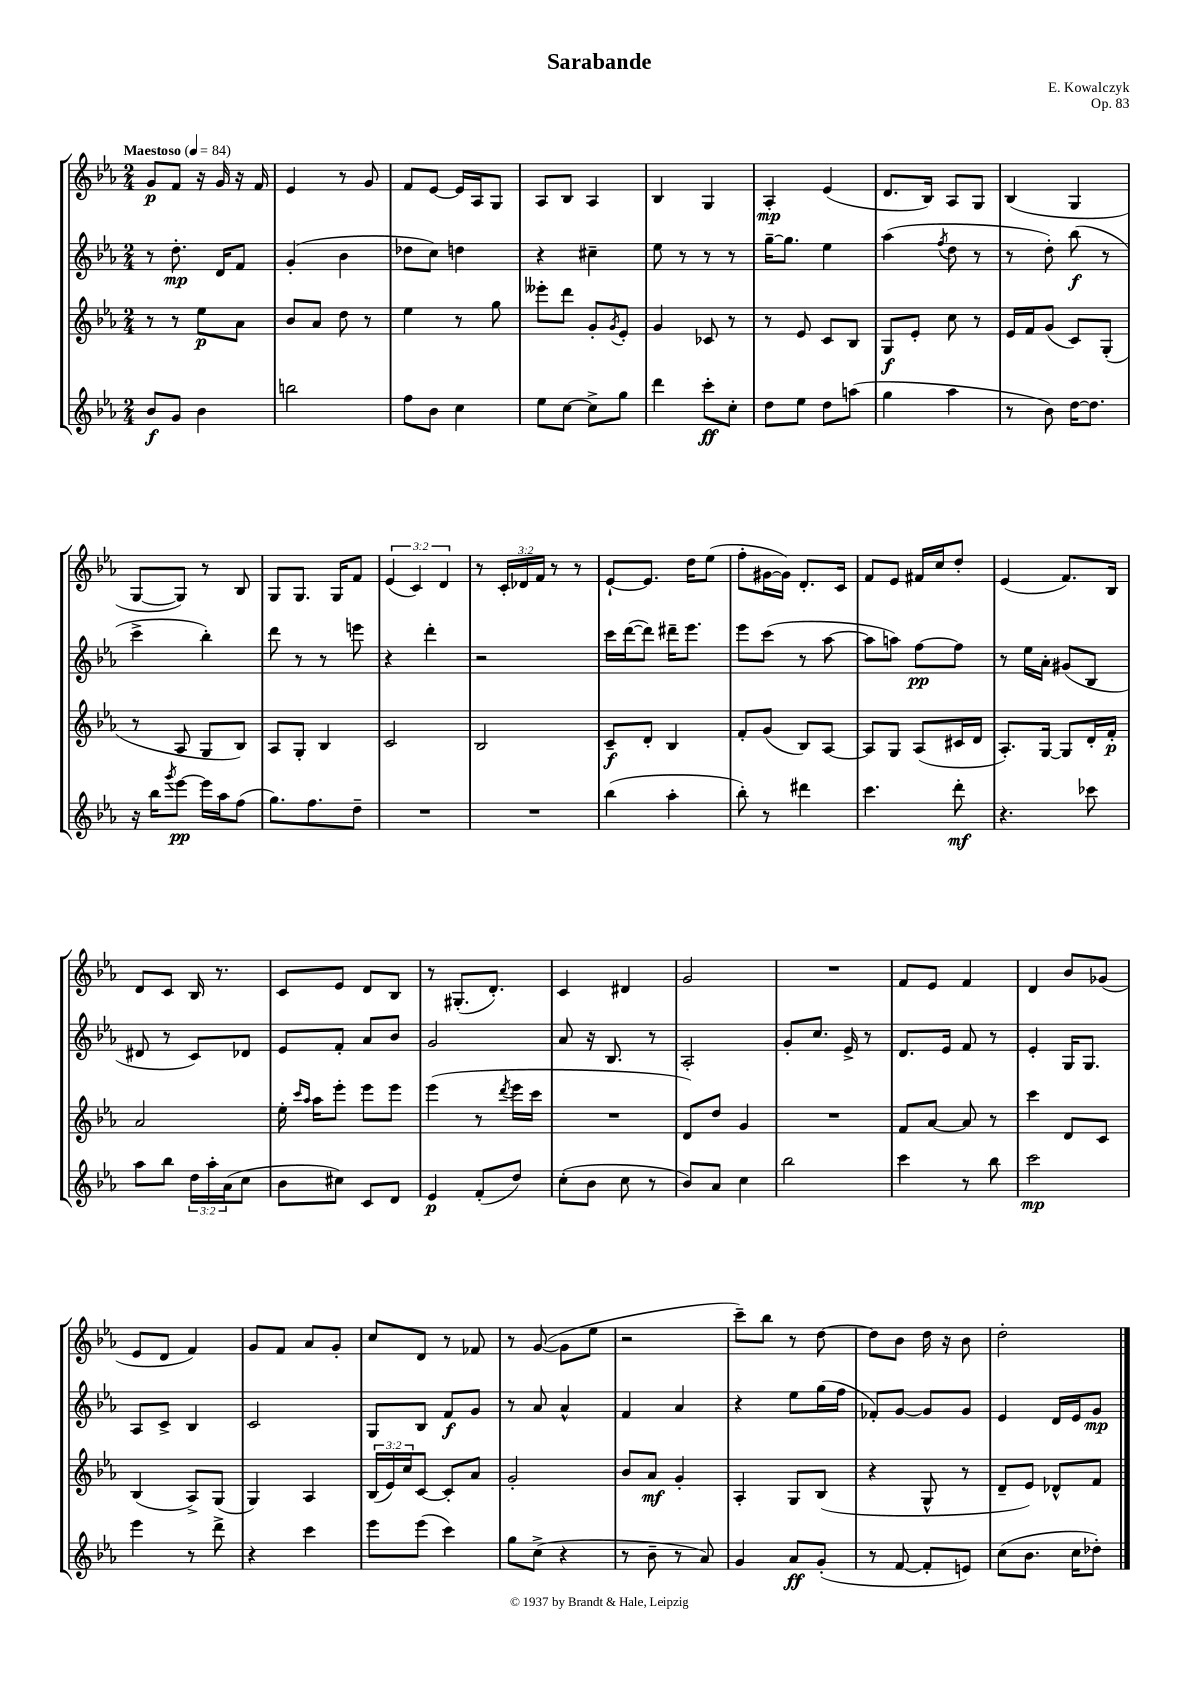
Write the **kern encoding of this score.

**kern	**dynam	**kern	**dynam	**kern	**dynam	**kern	**dynam
*part4	*part4	*part3	*part3	*part2	*part2	*part1	*part1
*staff4	*staff4	*staff3	*staff3	*staff2	*staff2	*staff1	*staff1
*clefG2	*	*clefG2	*	*clefG2	*	*clefG2	*
*k[b-e-a-]	*	*k[b-e-a-]	*	*k[b-e-a-]	*	*k[b-e-a-]	*
*M2/4	*	*M2/4	*	*M2/4	*	*M2/4	*
*MM84	*	*MM84	*	*MM84	*	*MM84	*
=1	=1	=1	=1	=1	=1	=1	=1
!	!	!	!	!	!	!LO:TX:a:B:t=Maestoso	!
8b-/L	f	8r	.	8r	.	8g/L	p
8g/J	.	8r	.	8.dd'\	mp	8f/J	.
4b-\	.	8ee-\L	p	.	.	16r	.
.	.	.	.	16d/KL	.	16g/	.
.	.	8a-\J	.	8f/J	.	16r	.
.	.	.	.	.	.	16f/	.
=2	=2	=2	=2	=2	=2	=2	=2
2bbn\	.	8b-/L	.	(4g'/	.	4e-/	.
.	.	8a-/J	.	.	.	.	.
.	.	8dd\	.	4b-\	.	8r	.
.	.	8r	.	.	.	8g/	.
=3	=3	=3	=3	=3	=3	=3	=3
8ff\L	.	4ee-\	.	8dd-X\L	.	8f/L	.
8b-\J	.	.	.	8cc\J)	.	[8e-/J	.
4cc\	.	8r	.	4ddn\	.	16e-/LL]	.
.	.	.	.	.	.	16A-/J	.
.	.	8gg\	.	.	.	8G/J	.
=4	=4	=4	=4	=4	=4	=4	=4
8ee-\L	.	8eee--X'\L	.	4r	.	8A-/L	.
[8cc\J	.	8ddd\J	.	.	.	8B-/J	.
8cc^\L]	.	8g'/L	.	4cc#X~\	.	4A-/	.
.	.	8qg/	.	.	.	.	.
8gg\J	.	8e-'/J	.	.	.	.	.
=5	=5	=5	=5	=5	=5	=5	=5
4ddd\	.	4g/	.	8ee-\	.	4B-/	.
.	.	.	.	8r	.	.	.
8ccc'\L	ff	8c-X/	.	8r	.	4G/	.
8cc'\J	.	8r	.	8r	.	.	.
=6	=6	=6	=6	=6	=6	=6	=6
8dd\L	.	8r	.	[16gg~\KL	.	4A-'/	mp
.	.	.	.	8.gg\J]	.	.	.
8ee-\J	.	8e-/	.	.	.	.	.
8dd\L	.	8c/L	.	4ee-\	.	(4e-/	.
(8aan\J	.	8B-/J	.	.	.	.	.
=7	=7	=7	=7	=7	=7	=7	=7
4gg\	.	8G/L	f	(4aa-\	.	8.d/L	.
.	.	8e-'/J	.	.	.	.	.
.	.	.	.	.	.	16B-/Jk)	.
.	.	.	.	8qff/	.	.	.
4aa-\	.	8cc\	.	8dd\	.	8A-/L	.
.	.	8r	.	8r	.	8G/J	.
=8	=8	=8	=8	=8	=8	=8	=8
8r	.	16e-/LL	.	8r	.	(4B-/	.
.	.	16f/J	.	.	.	.	.
8b-\)	.	(8g/J	.	8dd'\)	.	.	.
[16dd\KL	.	8c/L)	.	(8bb-\	f	4G/	.
8.dd\J]	.	.	.	.	.	.	.
.	.	(8G'/J	.	8r	.	.	.
!!LO:LB:g=z
=9	=9	=9	=9	=9	=9	=9	=9
16r	.	8r	.	4ccc^\	.	[8G/L	.
16bb-\KL	.	.	.	.	.	.	.
8qggg/	.	.	.	.	.	.	.
[8eee-\J	pp	8A-/	.	.	.	8G/J])	.
16eee-\LL]	.	8G/L	.	4bb-'\)	.	8r	.
16aa-\J	.	.	.	.	.	.	.
(8ff\J	.	8B-/J)	.	.	.	8B-/	.
=10	=10	=10	=10	=10	=10	=10	=10
8.gg\L)	.	8A-/L	.	8ddd\	.	8G/L	.
.	.	8G'/J	.	8r	.	8.G/J	.
8.ff\	.	.	.	.	.	.	.
.	.	4B-/	.	8r	.	.	.
.	.	.	.	.	.	16G/KL	.
8dd~\J	.	.	.	8eeen\	.	8f/J	.
=11	=11	=11	=11	=11	=11	=11	=11
2r	.	2c/	.	4r	.	(6e-/	.
.	.	.	.	.	.	6c/)	.
.	.	.	.	4ddd'\	.	.	.
.	.	.	.	.	.	6d/	.
=12	=12	=12	=12	=12	=12	=12	=12
2r	.	2B-/	.	2r	.	8r	.
.	.	.	.	.	.	24c'/LL	.
.	.	.	.	.	.	24d-X/	.
.	.	.	.	.	.	24f/JJ	.
.	.	.	.	.	.	8r	.
.	.	.	.	.	.	8r	.
=13	=13	=13	=13	=13	=13	=13	=13
(4bb-\	.	8c~/L	f	16ccc\LL	.	[8e-`/L	.
.	.	.	.	([16ddd\J	.	.	.
.	.	8d'/J	.	8ddd\J])	.	8.e-/J]	.
4aa-'\	.	4B-/	.	16ddd#X~\KL	.	.	.
.	.	.	.	8.eee-\J	.	16dd\KL	.
.	.	.	.	.	.	(8ee-\J	.
=14	=14	=14	=14	=14	=14	=14	=14
8bb-'\)	.	8f'/L	.	8eee-\L	.	8ff'\L	.
8r	.	(8g/J	.	(8ccc\J	.	[16g#X\L	.
.	.	.	.	.	.	16g#\JJ])	.
4ddd#X\	.	8B-/L)	.	8r	.	8.d'/L	.
.	.	[8A-/J	.	[8aa-\	.	.	.
.	.	.	.	.	.	16c/Jk	.
=15	=15	=15	=15	=15	=15	=15	=15
4.ccc\	.	8A-/L]	.	8aa-\L]	.	8f/L	.
.	.	8G/J	.	8aan\J)	.	8e-/J	.
.	.	(8A-/L	.	[8ff\L	pp	16f#X/LL	.
.	.	.	.	.	.	16cc/J	.
8ddd'\	mf	16c#X/L	.	8ff\J]	.	8dd'/J	.
.	.	16d/JJ	.	.	.	.	.
=16	=16	=16	=16	=16	=16	=16	=16
4.r	.	8.A-'/L)	.	8r	.	(4e-/	.
.	.	.	.	16ee-\LL	.	.	.
.	.	[16G/Jk	.	16a-'\JJ	.	.	.
.	.	8G/L]	.	(8g#X/L	.	8.f/L)	.
8ccc-X\	.	16d'/L	.	8B-/J	.	.	.
.	.	16f'/JJ	p	.	.	16B-/Jk	.
!!LO:LB:g=z
=17	=17	=17	=17	=17	=17	=17	=17
8aa-\L	.	2a-/	.	8d#X/	.	8d/L	.
8bb-\J	.	.	.	8r	.	8c/J	.
24dd\LL	.	.	.	8c/L)	.	16B-/	.
24aa-'\	.	.	.	.	.	.	.
.	.	.	.	.	.	8.r	.
(24a-\J	.	.	.	.	.	.	.
8cc\J	.	.	.	8d-X/J	.	.	.
=18	=18	=18	=18	=18	=18	=18	=18
8b-\L	.	16ee-'\	.	8e-/L	.	8c/L	.
.	.	16qqccc/LL	.	.	.	.	.
.	.	16qqaa-/JJ	.	.	.	.	.
.	.	16aa-\KL	.	.	.	.	.
8cc#X\J)	.	8eee-'\J	.	8f'/J	.	8e-/J	.
8c/L	.	8eee-\L	.	8a-/L	.	8d/L	.
8d/J	.	8eee-\J	.	8b-/J	.	8B-/J	.
=19	=19	=19	=19	=19	=19	=19	=19
4e-/	p	(4eee-\	.	2g/	.	8r	.
.	.	.	.	.	.	(8.G#X'/L	.
(8f'/L	.	8r	.	.	.	.	.
.	.	.	.	.	.	8.d'/J)	.
.	.	8qddd/	.	.	.	.	.
8dd/J)	.	16eee-\LL	.	.	.	.	.
.	.	16ccc\JJ	.	.	.	.	.
=20	=20	=20	=20	=20	=20	=20	=20
(8cc'\L	.	2r	.	8a-/	.	4c/	.
8b-\J	.	.	.	16r	.	.	.
.	.	.	.	8.B-/	.	.	.
8cc\	.	.	.	.	.	4d#X/	.
8r	.	.	.	8r	.	.	.
=21	=21	=21	=21	=21	=21	=21	=21
8b-/L)	.	8d/L)	.	2A-'/	.	2g/	.
8a-/J	.	8dd/J	.	.	.	.	.
4cc\	.	4g/	.	.	.	.	.
=22	=22	=22	=22	=22	=22	=22	=22
2bb-\	.	2r	.	8g'/L	.	2r	.
.	.	.	.	8.cc/J	.	.	.
.	.	.	.	16e-^/	.	.	.
.	.	.	.	8r	.	.	.
=23	=23	=23	=23	=23	=23	=23	=23
4ccc\	.	8f/L	.	8.d/L	.	8f/L	.
.	.	[8a-/J	.	.	.	8e-/J	.
.	.	.	.	16e-/Jk	.	.	.
8r	.	8a-/]	.	8f/	.	4f/	.
8bb-\	.	8r	.	8r	.	.	.
=24	=24	=24	=24	=24	=24	=24	=24
2ccc\	mp	4ccc\	.	4e-'/	.	4d/	.
.	.	8d/L	.	16G/KL	.	8b-/L	.
.	.	.	.	8.G/J	.	.	.
.	.	8c/J	.	.	.	(8g-X/J	.
!!LO:LB:g=z
=25	=25	=25	=25	=25	=25	=25	=25
4eee-\	.	(4B-/	.	8A-/L	.	8e-/L	.
.	.	.	.	8c^/J	.	8d/J	.
8r	.	8A-^/L)	.	4B-/	.	4f/)	.
8ddd^\	.	(8G/J	.	.	.	.	.
=26	=26	=26	=26	=26	=26	=26	=26
4r	.	4G/)	.	2c/	.	8g/L	.
.	.	.	.	.	.	8f/J	.
4ccc\	.	4A-/	.	.	.	8a-/L	.
.	.	.	.	.	.	8g'/J	.
=27	=27	=27	=27	=27	=27	=27	=27
8eee-\L	.	(24B-/LL	.	8G/L	.	8cc/L	.
.	.	24e-/)	.	.	.	.	.
.	.	24cc/J	.	.	.	.	.
(8eee-\J	.	[8c/J	.	8B-/J	.	8d/J	.
4ccc\)	.	8c'/L]	.	8f/L	f	8r	.
.	.	8a-/J	.	8g/J	.	8f-X/	.
=28	=28	=28	=28	=28	=28	=28	=28
8gg\L	.	2g'/	.	8r	.	8r	.
(8cc^\J	.	.	.	8a-/	.	([8g/	.
4r	.	.	.	4a-^^/	.	8g\L]	.
.	.	.	.	.	.	8ee-\J	.
=29	=29	=29	=29	=29	=29	=29	=29
8r	.	8b-/L	.	4f/	.	2r	.
8b-~\	.	8a-/J	mf	.	.	.	.
8r	.	4g'/	.	4a-/	.	.	.
8a-/)	.	.	.	.	.	.	.
=30	=30	=30	=30	=30	=30	=30	=30
4g/	.	4A-'/	.	4r	.	8ccc~\L)	.
.	.	.	.	.	.	8bb-\J	.
8a-/L	ff	8G/L	.	8ee-\L	.	8r	.
(8g'/J	.	(8B-/J	.	(16gg\L	.	[8dd\	.
.	.	.	.	16ff\JJ	.	.	.
=31	=31	=31	=31	=31	=31	=31	=31
8r	.	4r	.	8f-X'/L)	.	8dd\L]	.
[8f/	.	.	.	[8g/J	.	8b-\J	.
8f'/L]	.	8G^^/	.	8g/L]	.	16dd\	.
.	.	.	.	.	.	16r	.
8en/J)	.	8r	.	8g/J	.	8b-\	.
=32	=32	=32	=32	=32	=32	=32	=32
(8cc\L	.	8d~/L	.	4e-/	.	2dd'\	.
8.b-\J	.	8e-/J)	.	.	.	.	.
.	.	8d-X^^/L	.	16d/LL	.	.	.
16cc\KL	.	.	.	16e-/J	.	.	.
8dd-X'\J)	.	8f/J	.	8g/J	mp	.	.
==	==	==	==	==	==	==	==
*-	*-	*-	*-	*-	*-	*-	*-
